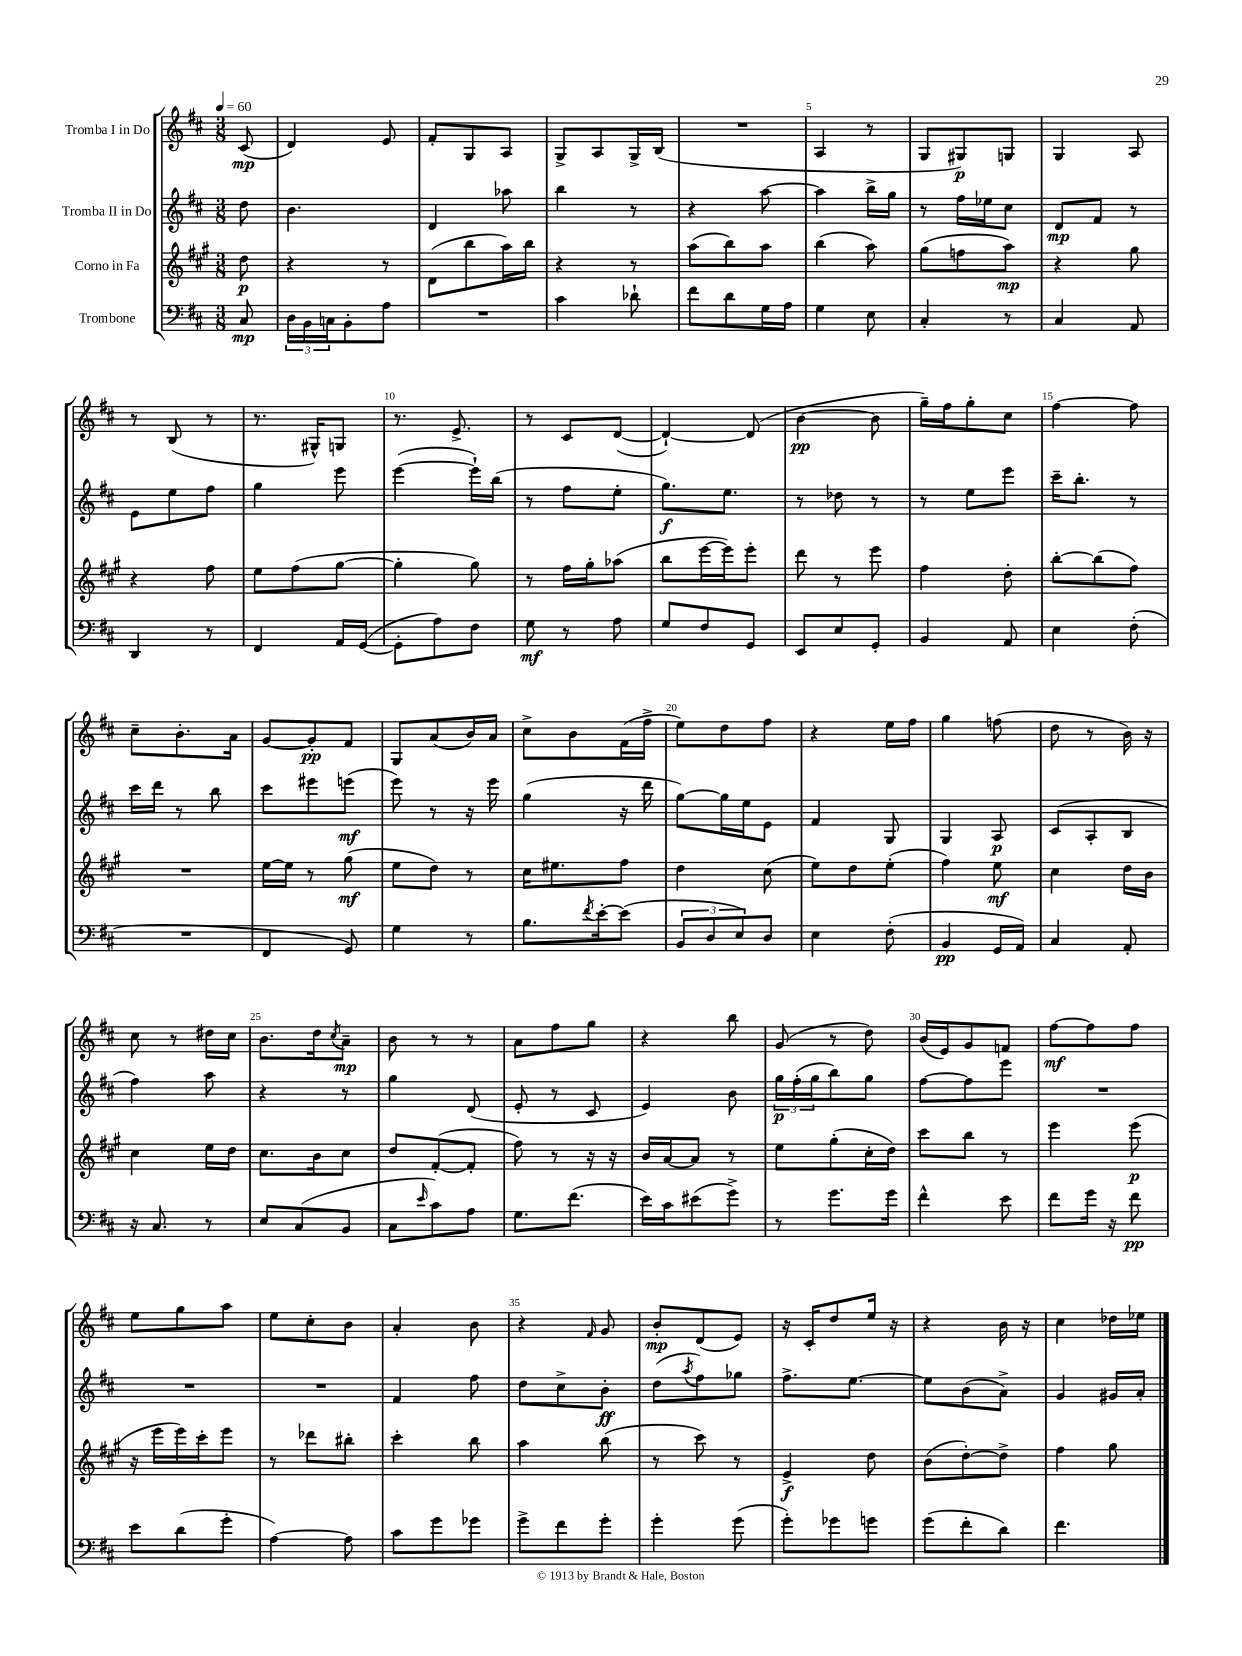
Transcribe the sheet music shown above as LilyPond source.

<<
\new StaffGroup <<
\new Staff = "s0" \with { instrumentName = "Tromba I in Do" } {
    \clef treble \key d \major \numericTimeSignature \time 3/8 \partial 8 \tempo 4 = 60
    cis'8\mp( |
    d'4) e'8 |
    fis'8-. g8 a8 |
    g8-> a8 g16-> b16( |
    R4. |
    a4 r8 |
    g8 gis8\p) g8 |
    g4 a8 |
    r8 b8( r8 |
    r8. gis16-^) g8 |
    r8. e'8.-> |
    r8 cis'8 d'8~( |
    d'4~-!) d'8( |
    b'4~\pp b'8 |
    g''16--) fis''16 g''8-. cis''8 |
    fis''4~ fis''8 |
    cis''8-- b'8.-. a'16 |
    g'8~ g'8-.\pp fis'8 |
    g8 a'8( b'16) a'16 |
    cis''8-> b'8 fis'16( fis''16-> |
    e''8) d''8 fis''8 |
    r4 e''16 fis''16 |
    g''4 f''8( |
    d''8 r8 b'16) r16 |
    cis''8 r8 dis''16 cis''16 |
    b'8. d''16 \acciaccatura { cis''8 } a'8--\mp |
    b'8 r8 r8 |
    a'8 fis''8 g''8 |
    r4 b''8 |
    g'8( r8 d''8) |
    b'16( e'16) g'8 f'8 |
    fis''8~\mf fis''8 fis''8 |
    e''8 g''8 a''8 |
    e''8 cis''8-. b'8 |
    a'4-. b'8 |
    r4 \grace { fis'16 } g'8 |
    b'8-.\mp d'8( e'8) |
    r16 cis'16-. d''8 e''16 r16 |
    r4 b'16 r16 |
    cis''4 des''16 ees''16 \bar "|." |
}
\new Staff = "s1" \with { instrumentName = "Tromba II in Do" } {
    \clef treble \key d \major \numericTimeSignature \time 3/8 \partial 8
    d''8 |
    b'4. |
    d'4 aes''8 |
    b''4 r8 |
    r4 a''8~ |
    a''4 b''16-> g''16 |
    r8 fis''16 ees''16 cis''8 |
    d'8\mp fis'8 r8 |
    e'8 e''8 fis''8 |
    g''4 e'''8 |
    e'''4~( e'''16-!) b''16( |
    r8 fis''8 e''8-. |
    g''8.\f) e''8. |
    r8 des''8 r8 |
    r8 e''8 e'''8 |
    cis'''16-- b''8.-. r8 |
    cis'''16 d'''16 r8 b''8 |
    cis'''8 eis'''8 e'''8\mf( |
    e'''8) r8 r16 e'''16 |
    g''4( r16 d'''16 |
    g''8~) g''16 e''16 e'8 |
    fis'4 g8 |
    g4 a8\p |
    cis'8( a8-. b8 |
    fis''4) a''8 |
    r4 r8 |
    g''4 d'8( |
    e'8-. r8 cis'8 |
    e'4) b'8 |
    \tuplet 3/2 { g''16\p fis''16-.( g''16 } b''8) g''8 |
    fis''8~ fis''8 e'''8 |
    R4. |
    R4. |
    R4. |
    fis'4 fis''8 |
    d''8 cis''8-> b'8-.\ff |
    d''8( \acciaccatura { a''8 } fis''8) ges''8 |
    fis''8.-> e''8.~ |
    e''8 b'8( a'8->) |
    g'4 gis'16 a'16-. \bar "|." |
}
\new Staff = "s2" \with { instrumentName = "Corno in Fa" } {
    \clef treble \key a \major \numericTimeSignature \time 3/8 \partial 8
    d''8\p |
    r4 r8 |
    d'8( b''8 a''16) b''16 |
    r4 r8 |
    a''8( b''8) a''8 |
    b''4( a''8) |
    gis''8( f''8 a''8\mp) |
    r4 gis''8 |
    r4 fis''8 |
    e''8 fis''8( gis''8~ |
    gis''4-. gis''8) |
    r8 fis''16 gis''16-. aes''8( |
    b''8 e'''16~ e'''16) e'''8-. |
    d'''8 r8 e'''8 |
    fis''4 d''8-. |
    b''8~-. b''8( fis''8) |
    R4. |
    e''16~ e''16 r8 gis''8\mf( |
    e''8 d''8) r8 |
    cis''16 eis''8. fis''8 |
    d''4 cis''8( |
    e''8) d''8 e''8-.( |
    fis''4) e''8\mf |
    cis''4 d''16 b'16 |
    cis''4 e''16 d''16 |
    cis''8. b'16 cis''8 |
    d''8 fis'8~-.( fis'8-. |
    fis''8) r8 r16 r16 |
    b'16 a'16~ a'8 r8 |
    e''8 gis''8-.( cis''16-. d''16) |
    cis'''8 b''8 r8 |
    e'''4 e'''8\p( |
    r16 e'''16 e'''16) cis'''16-. e'''8 |
    r8 des'''8 bis''8-. |
    cis'''4-. b''8 |
    a''4 b''8( |
    r8 cis'''8) r8 |
    e'4->\f d''8 |
    b'8( d''8~-.) d''8-> |
    fis''4 gis''8 \bar "|." |
}
\new Staff = "s3" \with { instrumentName = "Trombone" } {
    \clef bass \key d \major \numericTimeSignature \time 3/8 \partial 8
    cis8\mp |
    \tuplet 3/2 { d16 b,16 c16 } b,8-. a8 |
    R4. |
    cis'4 des'8-! |
    fis'8 d'8 g16 a16 |
    g4 e8 |
    cis4-. r8 |
    cis4 a,8 |
    d,4 r8 |
    fis,4 a,16 g,16~( |
    g,8-. a8) fis8 |
    g8\mf r8 a8 |
    g8 fis8 g,8 |
    e,8 e8 g,8-. |
    b,4 a,8 |
    e4 fis8-.( |
    R4. |
    fis,4 g,8) |
    g4 r8 |
    b8. \acciaccatura { fis'8 } e'16~-. e'8( |
    \tuplet 3/2 { b,8 d8 e8) } d8 |
    e4 fis8-.( |
    b,4\pp g,16 a,16) |
    cis4 a,8-. |
    r16 cis8. r8 |
    e8 cis8( b,8 |
    cis8 \grace { e'16 } cis'8) a8 |
    g8. fis'8.( |
    e'16) cis'16 eis'8( g'8->) |
    r8 g'8. g'16 |
    fis'4-^ e'8 |
    fis'8 g'16 r16 fis'8\pp |
    e'8 d'8( g'8-. |
    a4~) a8 |
    cis'8 g'8 ges'8 |
    g'8-> fis'8 g'8-. |
    g'4-. g'8( |
    g'8-.) ges'8 g'8 |
    g'8( fis'8-. d'8) |
    fis'4. \bar "|." |
}
>>
>>
\layout { \context { \Score \override BarNumber.break-visibility = ##(#f #t #t) barNumberVisibility = #(every-nth-bar-number-visible 5) } }
